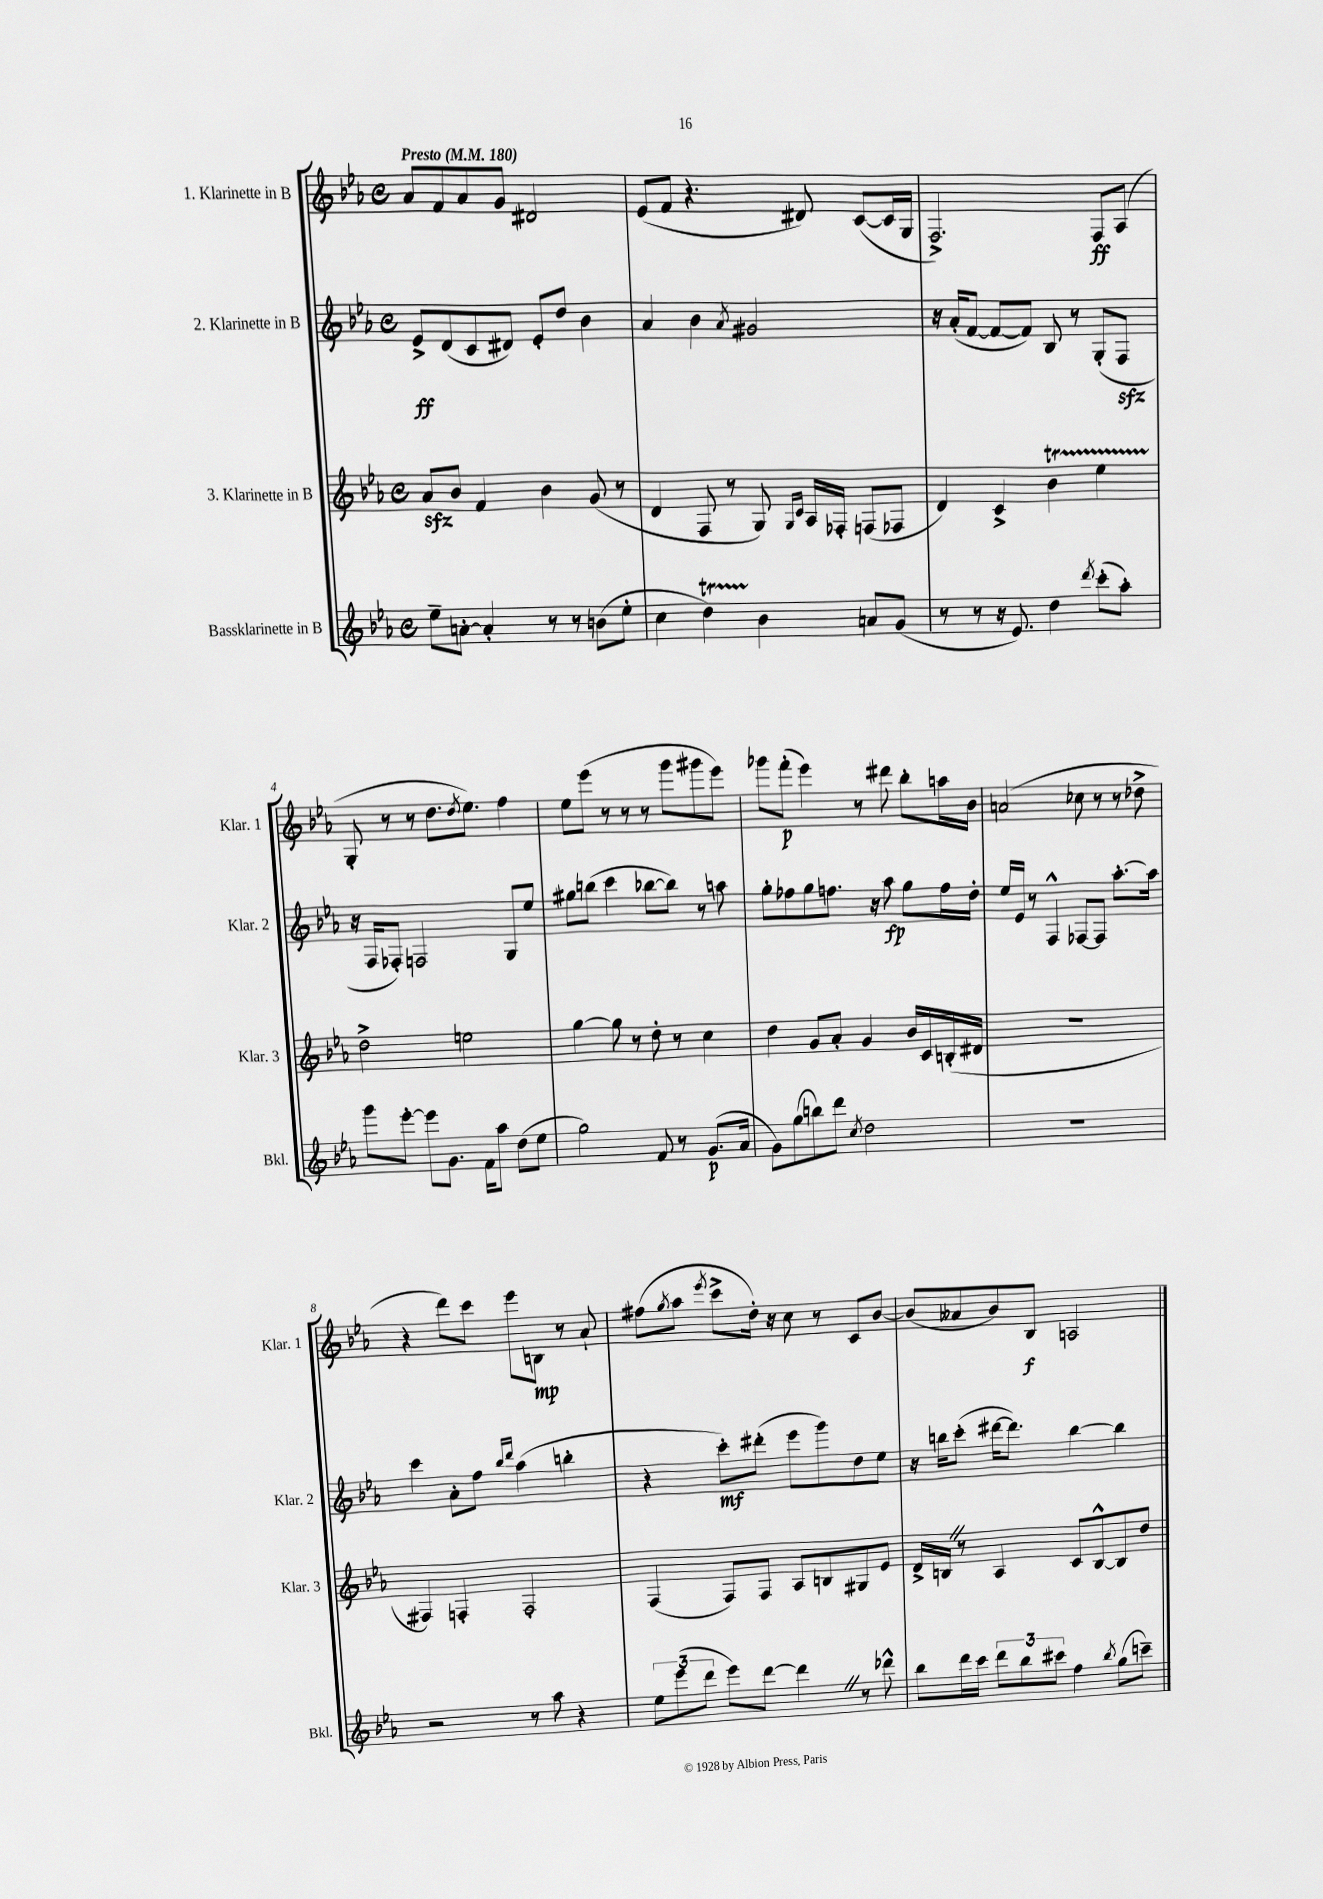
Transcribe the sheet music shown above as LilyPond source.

<<
\new StaffGroup <<
\new Staff = "s0" \with { instrumentName = "1. Klarinette in B" shortInstrumentName = "Klar. 1" } {
    \clef treble \key ees \major \defaultTimeSignature \time 4/4 \tempo "Presto" 4 = 180
    aes'8 f'8 aes'8 g'8 dis'2 |
    ees'8( f'8 r4. dis'8) c'8~( c'16 g16 |
    f2.->) f8\ff aes8( |
    g8-. r8 r8 d''8. \acciaccatura { d''8 } ees''8.) f''4 |
    ees''8 ees'''8( r8 r8 r8 g'''8 gis'''8 ees'''8) |
    ges'''8 f'''8-.\p( ees'''4) r8 dis'''8 bes''8-. a''16 bes'16 |
    a'2( ces''8 r8 r8 des''8-> |
    r4 d'''8) c'''8 ees'''8 b8\mp r8 aes'8-! |
    fis''8( \acciaccatura { g''8 } aes''8 \acciaccatura { ees'''8 } c'''8-> d''16-.) r16 c''8 r8 c'8 bes'8~ |
    bes'8( aeses'8 bes'8) bes8\f a2 \bar "|." |
}
\new Staff = "s1" \with { instrumentName = "2. Klarinette in B" shortInstrumentName = "Klar. 2" } {
    \clef treble \key ees \major \defaultTimeSignature \time 4/4
    ees'8->\ff d'8( c'8 dis'8) ees'8-. d''8 bes'4 |
    aes'4 bes'4 \acciaccatura { aes'8 } gis'2 |
    r16 aes'16-.( f'8~ f'8~ f'8) bes8 r8 g8-.( f8\sfz |
    r16 f16 fes8-.) f2 g8 ees''8 |
    gis''8 b''8( c'''4 bes''8~ bes''8) r8 a''8 |
    g''8-. fes''8 g''8 f''8. r16 aes''8\fp g''8 f''16 d''16-. |
    ees''16 ees'16 r8 f4-^ fes8~ fes8 aes''8.~-. aes''16 |
    c'''4 aes'8-. f''8 \grace { bes''16 d'''16 } aes''4( b''4-. |
    r4 c'''8-.\mf) dis'''8-.( ees'''8 g'''8) d''8 ees''8 |
    r16 b''16 c'''8-.( dis'''16~ dis'''8.) b''4~ b''4 \bar "|." |
}
\new Staff = "s2" \with { instrumentName = "3. Klarinette in B" shortInstrumentName = "Klar. 3" } {
    \clef treble \key ees \major \defaultTimeSignature \time 4/4
    aes'8\sfz bes'8 f'4 bes'4 g'8( r8 |
    d'4 f8 r8 g8) \grace { g16 c'16 } aes16 fes16-. f8( fes8 |
    d'4) c'4-> bes'4\startTrillSpan ees''4 |
    d''2->\stopTrillSpan e''2 |
    g''4~ g''8 r8 d''8-. r8 c''4 |
    d''4 g'8 aes'8-. g'4 bes'16 c'16 b16-.( dis'16 |
    R1 |
    fis4) f4-. f2-. |
    f4( f8) f8 aes8 b8 gis8 ees'8 |
    d'16-> b16 \once \override BreathingSign.text = \markup { \musicglyph "scripts.caesura.straight" } \breathe r8 aes4 c'8 b8~-^ b8 d''8 \bar "|." |
}
\new Staff = "s3" \with { instrumentName = "Bassklarinette in B" shortInstrumentName = "Bkl." } {
    \clef treble \key ees \major \defaultTimeSignature \time 4/4
    ees''8-- a'8~-. a'4-. r8 r8 b'8( ees''8-. |
    c''4 d''4\startTrillSpan) bes'4\stopTrillSpan a'8 g'8( |
    r8 r8 r16 ees'8.) d''4 \acciaccatura { d'''8 } c'''8-.( aes''8-.) |
    g'''8 ees'''8~-. ees'''8 g'8. f'16 aes''8 d''8( ees''8 |
    g''2) f'8 r8 g'8.\p( aes'16 |
    g'8) g''8( b''8) d'''8 \acciaccatura { c''8 } d''2 |
    R1 |
    r2 r8 aes''8 r4 |
    \tuplet 3/2 { ees''8 ees'''8( d'''8 } ees'''8) d'''8~ d'''4 \once \override BreathingSign.text = \markup { \musicglyph "scripts.caesura.straight" } \breathe r8 des'''8-^ |
    bes''8 d'''16 c'''16 \tuplet 3/2 { d'''8 bes''8 cis'''8 } f''4 \acciaccatura { bes''8 } g''8( c'''8--) \bar "|." |
}
>>
>>
